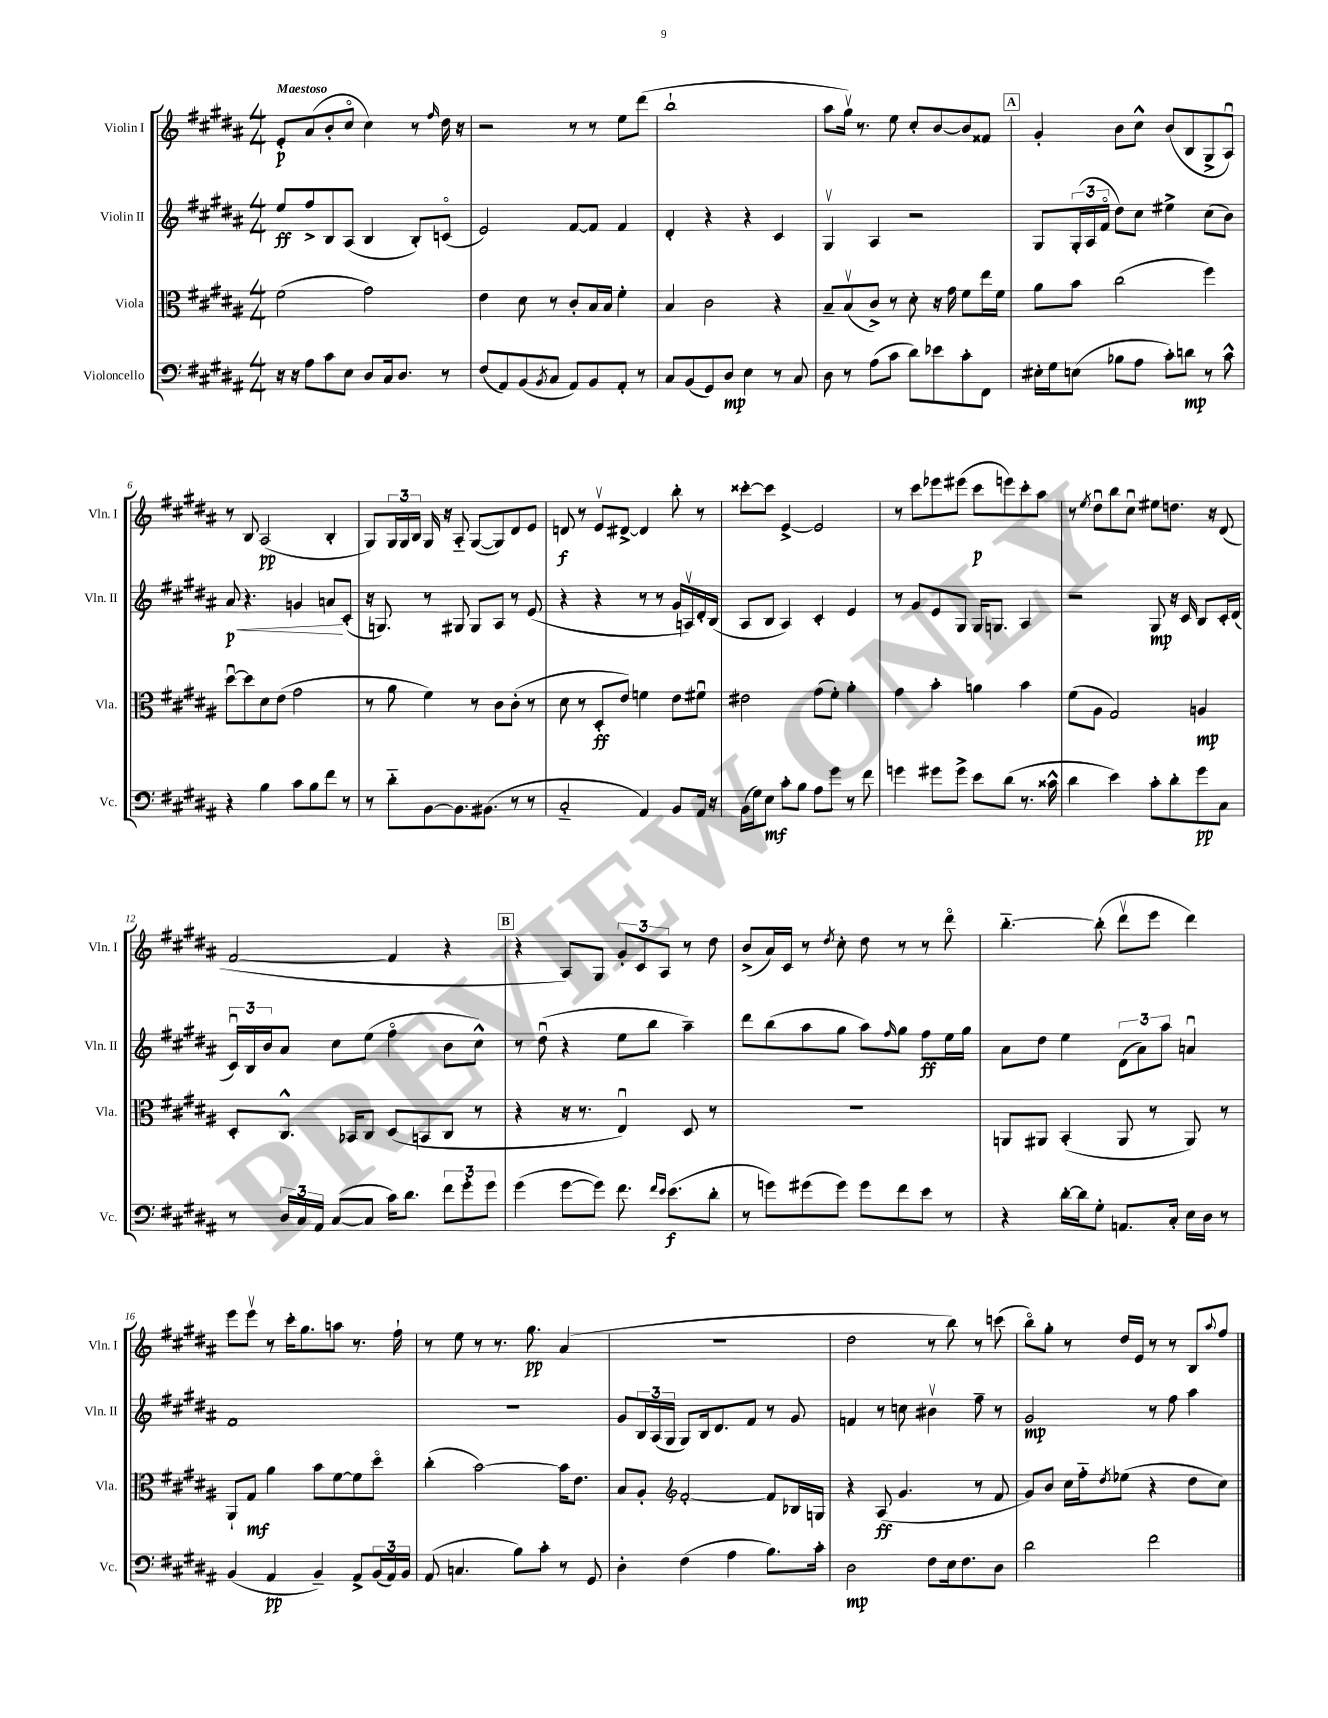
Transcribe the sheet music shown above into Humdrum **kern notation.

**kern	**dynam	**kern	**dynam	**kern	**dynam	**kern	**dynam
*part4	*part4	*part3	*part3	*part2	*part2	*part1	*part1
*staff4	*staff4	*staff3	*staff3	*staff2	*staff2	*staff1	*staff1
*I"Violoncello	*	*I"Viola	*	*I"Violin II	*	*I"Violin I	*
*I'Vc.	*	*I'Vla.	*	*I'Vln. II	*	*I'Vln. I	*
*clefF4	*	*clefC3	*	*clefG2	*	*clefG2	*
*k[f#c#g#d#a#]	*	*k[f#c#g#d#a#]	*	*k[f#c#g#d#a#]	*	*k[f#c#g#d#a#]	*
*M4/4	*	*M4/4	*	*M4/4	*	*M4/4	*
=1	=1	=1	=1	=1	=1	=1	=1
!	!	!	!	!	!	!LO:TX:a:B:t=Maestoso	!
16r	.	(2f#\	.	8ee/L	ff	8e'/L	p
16r	.	.	.	.	.	.	.
8A#\L	.	.	.	8ff#^/	.	(8a#/	.
8c#\	.	.	.	8B/	.	8b'/	.
8E\J	.	.	.	(8A#/J	.	8cc#/J	.
8D#/L	.	2g#\)	.	4B/	.	4cc#\)	.
16C#/k	.	.	.	.	.	.	.
8.D#/J	.	.	.	.	.	.	.
.	.	.	.	8B'/L)	.	8r	.
.	.	.	.	.	.	16qqff#/	.
8r	.	.	.	(8cn/J	.	16dd#\	.
.	.	.	.	.	.	16r	.
=2	=2	=2	=2	=2	=2	=2	=2
(8F#/L	.	4e\	.	2e/)	.	2r	.
8AA#/)	.	.	.	.	.	.	.
(8BB/	.	8d#\	.	.	.	.	.
8qBB/	.	.	.	.	.	.	.
8C#/J	.	8r	.	.	.	.	.
8AA#/L)	.	8c#'/L	.	[8f#/L	.	8r	.
8BB/	.	16B/L	.	8f#/J]	.	8r	.
.	.	16B/JJ	.	.	.	.	.
8AA#'/J	.	4f#'\	.	4f#/	.	8ee\L	.
8r	.	.	.	.	.	(8ddd#\J	.
=3	=3	=3	=3	=3	=3	=3	=3
8C#/L	.	4B/	.	4d#'/	.	1bb`	.
(8BB/	.	.	.	.	.	.	.
8GG#/)	.	2c#\	.	4r	.	.	.
8D#/J	mp	.	.	.	.	.	.
4E\	.	.	.	4r	.	.	.
8r	.	4r	.	4c#/	.	.	.
8C#/	.	.	.	.	.	.	.
=4	=4	=4	=4	=4	=4	=4	=4
8D#\	.	8B~/L	.	4G#v/	.	8aa#\L	.
8r	.	(8Bv/	.	.	.	16gg#v\Jk)	.
.	.	.	.	.	.	8.r	.
(8A#\L	.	8c#^/J)	.	4A#/	.	.	.
8c#\J	.	8r	.	.	.	8ee\	.
8d#\L)	.	8d#'\	.	2r	.	8cc#'/L	.
8e-X\	.	16r	.	.	.	[8b/	.
.	.	16g#\	.	.	.	.	.
8c#'\	.	8f#\L	.	.	.	8b/]	.
8FF#\J	.	16ee\L	.	.	.	8f##X/J	.
.	.	16f#\JJ	.	.	.	.	.
!!LO:REH:place=s1:t=A
=5	=5	=5	=5	=5	=5	=5	=5
16E#X'\LL	.	8a#\L	.	8G#/L	.	4g#'/	.
16G#\J	.	.	.	.	.	.	.
(8En\J	.	8b\J	.	(24G#'/L	.	.	.
.	.	.	.	24A#/	.	.	.
.	.	.	.	24f#/JJ	.	.	.
8B-X\L	.	(2cc#\	.	8dd#\L)	.	8b\L	.
8A#\J	.	.	.	8cc#\J	.	8cc#^^\J	.
8c#'\L)	.	.	.	4ee#X^\	.	(8b/L	.
8dn\J	mp	.	.	.	.	8B/	.
8r	.	4ff#\)	.	(8cc#\L	.	8G#^/	.
8c#^^\	.	.	.	8b\J)	.	8A#u/J)	.
!!LO:LB:g=z
=6	=6	=6	=6	=6	=6	=6	=6
!	!	!	!	!	!LO:HP:b	!	!
4r	.	[8dd#u\L	.	8a#/	< p	8r	.
.	.	8dd#\]	.	4.r	.	8B/	.
4B\	.	8d#\	.	.	.	(2A#/	pp
.	.	(8e\J	.	.	.	.	.
8c#\L	.	2g#\	.	4gn/	.	.	.
8B\	.	.	.	.	.	.	.
8f#\J	.	.	.	8an/L	.	4B'/	.
8r	.	.	.	(8c#'/J	[	.	.
=7	=7	=7	=7	=7	=7	=7	=7
8r	.	8r	.	16r	.	8G#/L)	.
.	.	.	.	8.Gn/)	.	.	.
8d#\L	.	8a#\	.	.	.	24G#/L	.
.	.	.	.	.	.	24G#/	.
.	.	.	.	.	.	24B/JJ	.
[8BB\	.	4f#\)	.	8r	.	16G#/	.
.	.	.	.	.	.	16r	.
8.BB\]	.	.	.	8G#X/	.	8A#/	.
.	.	8r	.	8G#/L	.	([8G#/L	.
(8.BB#X\J	.	.	.	.	.	.	.
.	.	8c#\L	.	8A#/J	.	8G#/])	.
8r	.	(8c#'\J	.	8r	.	8d#/	.
8r	.	8r	.	(8e/	.	8e/J	.
=8	=8	=8	=8	=8	=8	=8	=8
2C#/	.	8d#\	.	4r	.	8dn/	f
.	.	8r	.	.	.	8r	.
.	.	8D#'/L	ff	4r	.	8ev/L	.
.	.	8e/J)	.	.	.	[8d#X^/J	.
4AA#/)	.	4fn\	.	8r	.	4d#/]	.
.	.	.	.	8r	.	.	.
8BB/L	.	8e\L	.	16g#/LL	.	8bb'\	.
.	.	.	.	16Anv/)	.	.	.
16AA#/Jk	.	8f#Xu\J	.	16d#'/	.	8r	.
16r	.	.	.	(16B/JJ	.	.	.
=9	=9	=9	=9	=9	=9	=9	=9
(16BB\LL	.	2e#X\	.	8A#/L	.	[8ccc##X'\L	.
16G#\J)	.	.	.	.	.	.	.
8E\J	mf	.	.	8B/J	.	8ccc##\J]	.
8c#'\L	.	.	.	4A#/)	.	[4e^/	.
8B\J	.	.	.	.	.	.	.
8A#\L	.	(8g#\L	.	4c#'/	.	2e/]	.
8g#\J	.	8f#'\J)	.	.	.	.	.
8r	.	4a#'\	.	4e/	.	.	.
8f#\	.	.	.	.	.	.	.
=10	=10	=10	=10	=10	=10	=10	=10
4gn\	.	4g#\	.	8r	.	8r	.
.	.	.	.	8g#/L	.	8ccc#\L	.
8g#X\L	.	4b'\	.	8e/	.	8eee-X\	.
8g#^\J	.	.	.	8G#/J	.	(8eee#X\J	.
8e\L	.	4an\	.	16G#/KL	.	8ccc#\L	p
.	.	.	.	8.Gn/J	.	.	.
(8d#\J	.	.	.	.	.	8eeen\)	.
8.r	.	4b\	.	4A#/	.	8ccc#'\	.
.	.	.	.	.	.	8aa#\J	.
16c##X^^\	.	.	.	.	.	.	.
=11	=11	=11	=11	=11	=11	=11	=11
4d#\	.	(8f#\L	.	2r	.	8r	.
.	.	.	.	.	.	8qee/	.
.	.	8A#\J	.	.	.	8dd#u\L	.
4e\)	.	2G#/)	.	.	.	8bb\	.
.	.	.	.	.	.	8cc#u\J	.
8c#'\L	.	.	.	8G#/	mp	8ee#X\L	.
8d#'\	.	.	.	16r	.	8.ddn\J	.
.	.	.	.	16c#/	.	.	.
8g#\	pp	4An/	mp	8B/L	.	.	.
.	.	.	.	.	.	16r	.
8C#\J	.	.	.	16c#'/L	.	(8d#/	.
.	.	.	.	(16d#/JJ	.	.	.
!!LO:LB:g=z
=12	=12	=12	=12	=12	=12	=12	=12
8r	.	8D#'/L	.	24c#u/LL)	.	[2f#/	.
.	.	.	.	24B/	.	.	.
.	.	.	.	24b/J	.	.	.
24D#/LL	.	8.C#^^/J	.	8a#/J	.	.	.
24C#/	.	.	.	.	.	.	.
24AA#/JJ	.	.	.	.	.	.	.
([8C#/L	.	.	.	8cc#\L	.	.	.
.	.	16BB-X/KL	.	.	.	.	.
8C#/J]	.	8C#/J	.	(8ee\J	.	.	.
16c#\KL)	.	(8D#/L	.	4ff#\	.	4f#/]	.
8.d#\J	.	.	.	.	.	.	.
.	.	8BBn/	.	.	.	.	.
12f#\L	.	8C#/J	.	8b\L	.	4r	.
12g#'\	.	.	.	.	.	.	.
.	.	8r	.	8cc#^^\J)	.	.	.
12g#\J	.	.	.	.	.	.	.
!!LO:REH:place=s1:t=B
=13	=13	=13	=13	=13	=13	=13	=13
(4g#\	.	4r	.	8r	.	4r	.
.	.	.	.	(8dd#u\	.	.	.
[8g#\L	.	16r	.	4r	.	8A#/L)	.
.	.	8.r	.	.	.	.	.
8g#\J])	.	.	.	.	.	8G#/J	.
8.f#\	.	4Eu/)	.	8ee\L	.	12g#'/L	.
.	.	.	.	.	.	12c#/	.
.	.	.	.	8bb\J	.	.	.
.	.	.	.	.	.	12A#/J	.
16qqf#/LL	.	.	.	.	.	.	.
16qqe/JJ	.	.	.	.	.	.	.
(8.e\L	f	.	.	.	.	.	.
.	.	8D#/	.	4aa#~\)	.	8r	.
8d#'\J	.	8r	.	.	.	8dd#\	.
=14	=14	=14	=14	=14	=14	=14	=14
8r	.	1r	.	8ddd#\L	.	(8b^/L	.
8gn\L)	.	.	.	(8bb\	.	16a#/L)	.
.	.	.	.	.	.	16c#/JJ	.
(8g#X\	.	.	.	8aa#\	.	8r	.
.	.	.	.	.	.	8qdd#/	.
8g#\J)	.	.	.	8gg#\J	.	8cc#'\	.
8g#\L	.	.	.	8aa#\L)	.	8dd#\	.
.	.	.	.	16qqff#/	.	.	.
8f#\	.	.	.	8gg#\J	.	8r	.
8e\J	.	.	.	8ff#\L	ff	8r	.
8r	.	.	.	16ee\L	.	8ddd#\	.
.	.	.	.	16gg#\JJ	.	.	.
=15	=15	=15	=15	=15	=15	=15	=15
4r	.	8AAn/L	.	8a#\L	.	[4.bb\	.
.	.	8AA#X/J	.	8dd#\J	.	.	.
[16d#'\LL	.	(4BB'/	.	4ee\	.	.	.
16d#\J]	.	.	.	.	.	.	.
8G#'\J	.	.	.	.	.	(8bb'\]	.
8.AAn/L	.	8AA#/	.	(12d#\L	.	8ddd#v\L	.
.	.	.	.	12a#\)	.	.	.
.	.	8r	.	.	.	8eee\J	.
.	.	.	.	12aa#\J	.	.	.
16C#'/Jk	.	.	.	.	.	.	.
16E\LL	.	8AA#/)	.	4anu/	.	4ddd#\)	.
16D#\JJ	.	.	.	.	.	.	.
8r	.	8r	.	.	.	.	.
!!LO:LB:g=z
=16	=16	=16	=16	=16	=16	=16	=16
(4BB/	.	8AA#`/L	.	1f#	.	8eee\L	.
.	.	8G#/J	mf	.	.	8eeev\J	.
4AA#/	pp	4a#\	.	.	.	8r	.
.	.	.	.	.	.	16ccc#'\KL	.
.	.	.	.	.	.	8.gg#\	.
4BB~/)	.	8b\L	.	.	.	.	.
.	.	[8f#\	.	.	.	8aan\J	.
8AA#^/L	.	8f#\]	.	.	.	8.r	.
(24BB/L	.	8dd#\J	.	.	.	.	.
24AA#/)	.	.	.	.	.	.	.
.	.	.	.	.	.	16ff#`\	.
24BB/JJ	.	.	.	.	.	.	.
=17	=17	=17	=17	=17	=17	=17	=17
(8AA#/	.	(4cc#'\	.	1r	.	8r	.
4.Cn/	.	.	.	.	.	8ee\	.
.	.	[2b\)	.	.	.	8r	.
.	.	.	.	.	.	8.r	.
8B\L)	.	.	.	.	.	.	.
.	.	.	.	.	.	8.gg#\	pp
8c#'\J	.	.	.	.	.	.	.
8r	.	16b\KL]	.	.	.	(4a#/	.
.	.	8.e\J	.	.	.	.	.
8GG#/	.	.	.	.	.	.	.
=18	=18	=18	=18	=18	=18	=18	=18
4D#'\	.	8B/L	.	8g#/L	.	1r	.
.	.	8A#'/J	.	24B/L	.	.	.
.	.	.	.	(24A#/	.	.	.
.	.	.	.	24G#/JJ	.	.	.
*	*	*clefG2	*	*	*	*	*
(4F#\	.	[2f#'/	.	8G#/L)	.	.	.
.	.	.	.	16B/k	.	.	.
.	.	.	.	8.d#/	.	.	.
4A#\	.	.	.	.	.	.	.
.	.	.	.	8f#/J	.	.	.
8.B\L)	.	8f#/L]	.	8r	.	.	.
.	.	16B-X/L	.	8g#/	.	.	.
16c#'\Jk	.	16Gn/JJ	.	.	.	.	.
=19	=19	=19	=19	=19	=19	=19	=19
2D#\	mp	4r	.	4fn/	.	2dd#\	.
.	.	(8A#/	ff	8r	.	.	.
.	.	4.g#/	.	8ccn\	.	.	.
8F#\L	.	.	.	4b#Xv\	.	8r	.
16E\k	.	.	.	.	.	8bb\)	.
8.F#\	.	.	.	.	.	.	.
.	.	8r	.	8ff#~\	.	8r	.
8D#\J	.	8f#/	.	8r	.	(8cccn\	.
=20	=20	=20	=20	=20	=20	=20	=20
2d#\	.	8g#/L)	.	2g#/	mp	8bb\L)	.
.	.	8b/J	.	.	.	8gg#'\J	.
.	.	16cc#\LL	.	.	.	8r	.
.	.	16ff#\J	.	.	.	.	.
.	.	8qdd#/	.	.	.	.	.
.	.	(8ee-X\J	.	.	.	16dd#/LL	.
.	.	.	.	.	.	16e/JJ	.
2f#\	.	4r	.	8r	.	8r	.
.	.	.	.	8ff#\	.	8r	.
.	.	8dd#\L	.	4aa#\	.	8B/L	.
.	.	.	.	.	.	8qqaa#/	.
.	.	8cc#\J)	.	.	.	8ff#/J	.
==	==	==	==	==	==	==	==
*-	*-	*-	*-	*-	*-	*-	*-
